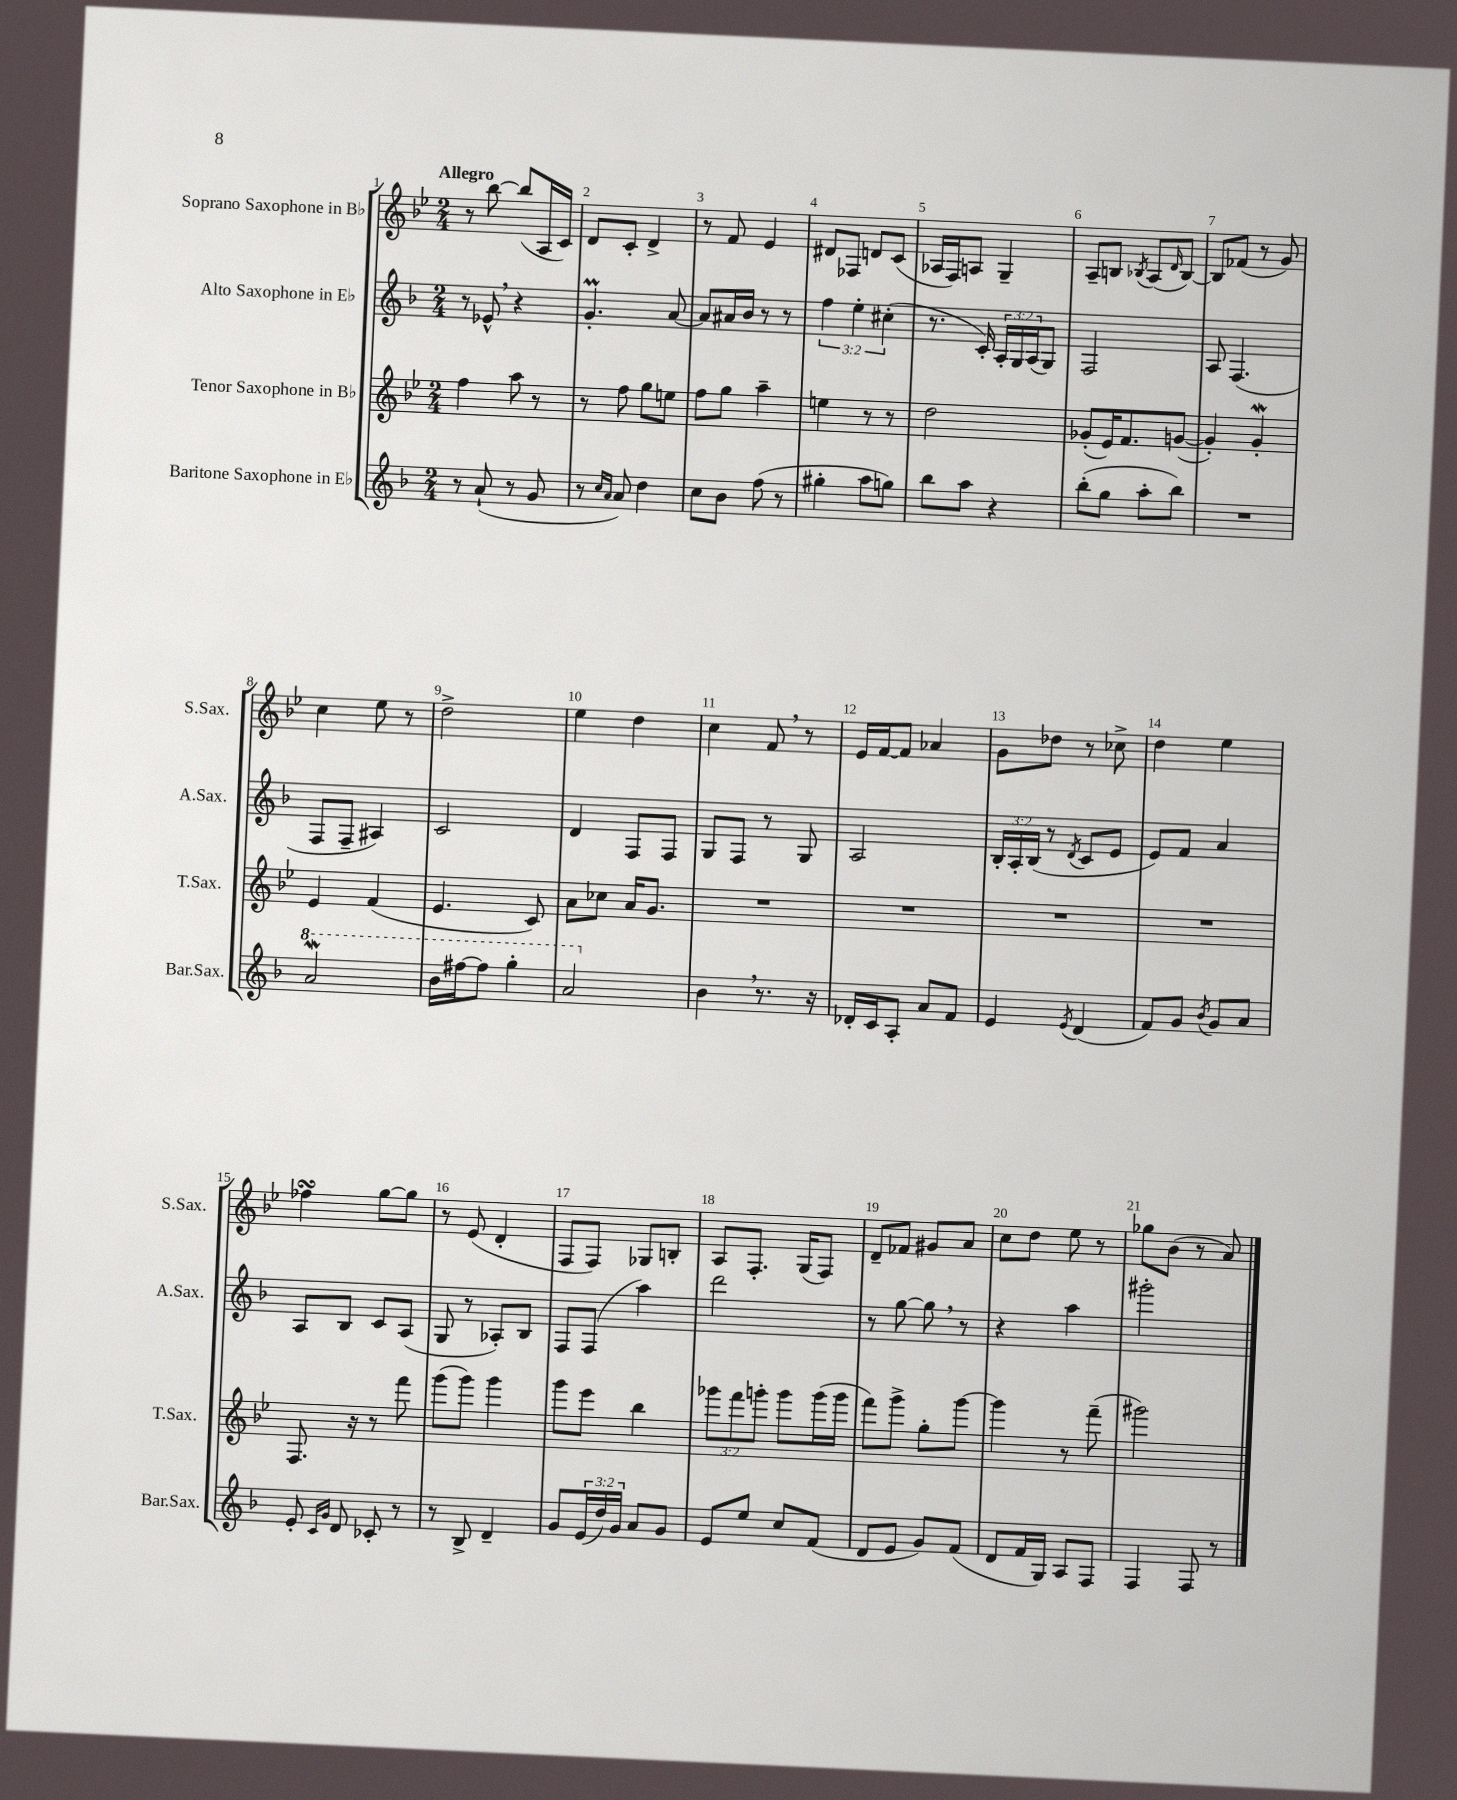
<<
\new StaffGroup <<
\new Staff = "s0" \with { instrumentName = "Soprano Saxophone in Bb" shortInstrumentName = "S.Sax." } {
    \clef treble \key bes \major \numericTimeSignature \time 2/4 \tempo "Allegro"
    r8 bes''8~ bes''8( a16 c'16) |
    d'8 c'8-. d'4-> |
    r8 f'8 ees'4 |
    dis'8 fes8 d'8 c'8( |
    aes16 f16) a8 g4-- |
    a8-- b8 \acciaccatura { bes8 } a8( \grace { d'16 } bes8~) |
    bes8 fes'8( r8 g'8) |
    c''4 ees''8 r8 |
    d''2-> |
    ees''4 d''4 |
    c''4 f'8 \breathe r8 |
    ees'16 f'16~ f'8 aes'4 |
    g'8 des''8 r8 ces''8-> |
    d''4 ees''4 |
    fes''4\turn g''8~ g''8 |
    r8 ees'8( d'4-. |
    f8 f8) ges8 b8-. |
    a8 f8.-. g16( f8) |
    d'8-- fes'8 gis'8 a'8 |
    c''8 d''8 ees''8 r8 |
    ges''8 bes'8( r8 a'8) \bar "|." |
}
\new Staff = "s1" \with { instrumentName = "Alto Saxophone in Eb" shortInstrumentName = "A.Sax." } {
    \clef treble \key f \major \numericTimeSignature \time 2/4 \override Staff.TupletNumber.text = #tuplet-number::calc-fraction-text
    r8 ees'8-^ \breathe r4 |
    g'4.-.\prall a'8~ |
    a'8 ais'16 bes'16 r8 r8 |
    \tuplet 3/2 { f''4 e''4-. cis''4-.( } |
    r8. c'16-.) \tuplet 3/2 { a16-. g16 a16( } g8) |
    f2 |
    a8 f4.( |
    f8 f8-- ais4) |
    c'2 |
    d'4 f8 f8 |
    g8 f8 r8 g8 |
    a2 |
    \tuplet 3/2 { bes16-. a16-. bes16( } r8 \acciaccatura { d'8 } c'8 e'8 |
    e'8) f'8 a'4 |
    a8 bes8 c'8 a8( |
    g8 r8 aes8-.) bes8 |
    f8 f8( a''4) |
    d'''2 |
    r8 g''8~ g''8 \breathe r8 |
    r4 a''4 |
    gis'''2-. \bar "|." |
}
\new Staff = "s2" \with { instrumentName = "Tenor Saxophone in Bb" shortInstrumentName = "T.Sax." } {
    \clef treble \key bes \major \numericTimeSignature \time 2/4 \override Staff.TupletNumber.text = #tuplet-number::calc-fraction-text
    f''4 a''8 r8 |
    r8 f''8 g''8 e''8 |
    f''8 g''8 a''4-- |
    e''4 r8 r8 |
    d''2 |
    ges'8-.( ees'16) f'8. g'8~( |
    g'4-.) g'4-.\mordent |
    ees'4 f'4( |
    ees'4. c'8) |
    a'8 ces''8 a'16 g'8. |
    R2 |
    R2 |
    R2 |
    R2 |
    f8. r16 r8 f'''8 |
    g'''8( g'''8) g'''4 |
    g'''8 ees'''8 bes''4 |
    \tuplet 3/2 { ges'''8 f'''8 g'''8-. } g'''8 g'''16( g'''16 |
    f'''8) g'''8-> g''8-. g'''8~ |
    g'''4 r8 f'''8--( |
    gis'''2) \bar "|." |
}
\new Staff = "s3" \with { instrumentName = "Baritone Saxophone in Eb" shortInstrumentName = "Bar.Sax." } {
    \clef treble \key f \major \numericTimeSignature \time 2/4 \override Staff.TupletNumber.text = #tuplet-number::calc-fraction-text
    r8 a'8-!( r8 g'8 |
    r8 \grace { c''16 a'16 } a'8) d''4 |
    c''8 bes'8 f''8( r8 |
    gis''4-. a''8 g''8) |
    bes''8 a''8 r4 |
    bes''8-.( g''8 a''8-. bes''8) |
    R2 |
    \ottava #1 a''2\mordent |
    bes''16 fis'''16~ fis'''8 g'''4-. |
    a''2 \ottava #0 |
    bes'4 \breathe r8. r16 |
    des'16-. c'16 a8-. a'8 f'8 |
    e'4 \acciaccatura { e'8 } d'4( |
    f'8) g'8 \acciaccatura { bes'8 } g'8 a'8 |
    e'8-. \grace { c'16 g'16 } d'8 ces'8-. r8 |
    r8 bes8-> d'4-- |
    g'8 \tuplet 3/2 { e'16( d''16) g'16 } a'8 g'8 |
    e'8 e''8 c''8 f'8( |
    d'8 e'8 g'8) f'8( |
    d'8 f'16 g16) a8 f8 |
    f4 f8 r8 \bar "|." |
}
>>
>>
\layout { \context { \Score \override BarNumber.break-visibility = ##(#f #t #t) barNumberVisibility = #all-bar-numbers-visible } }
